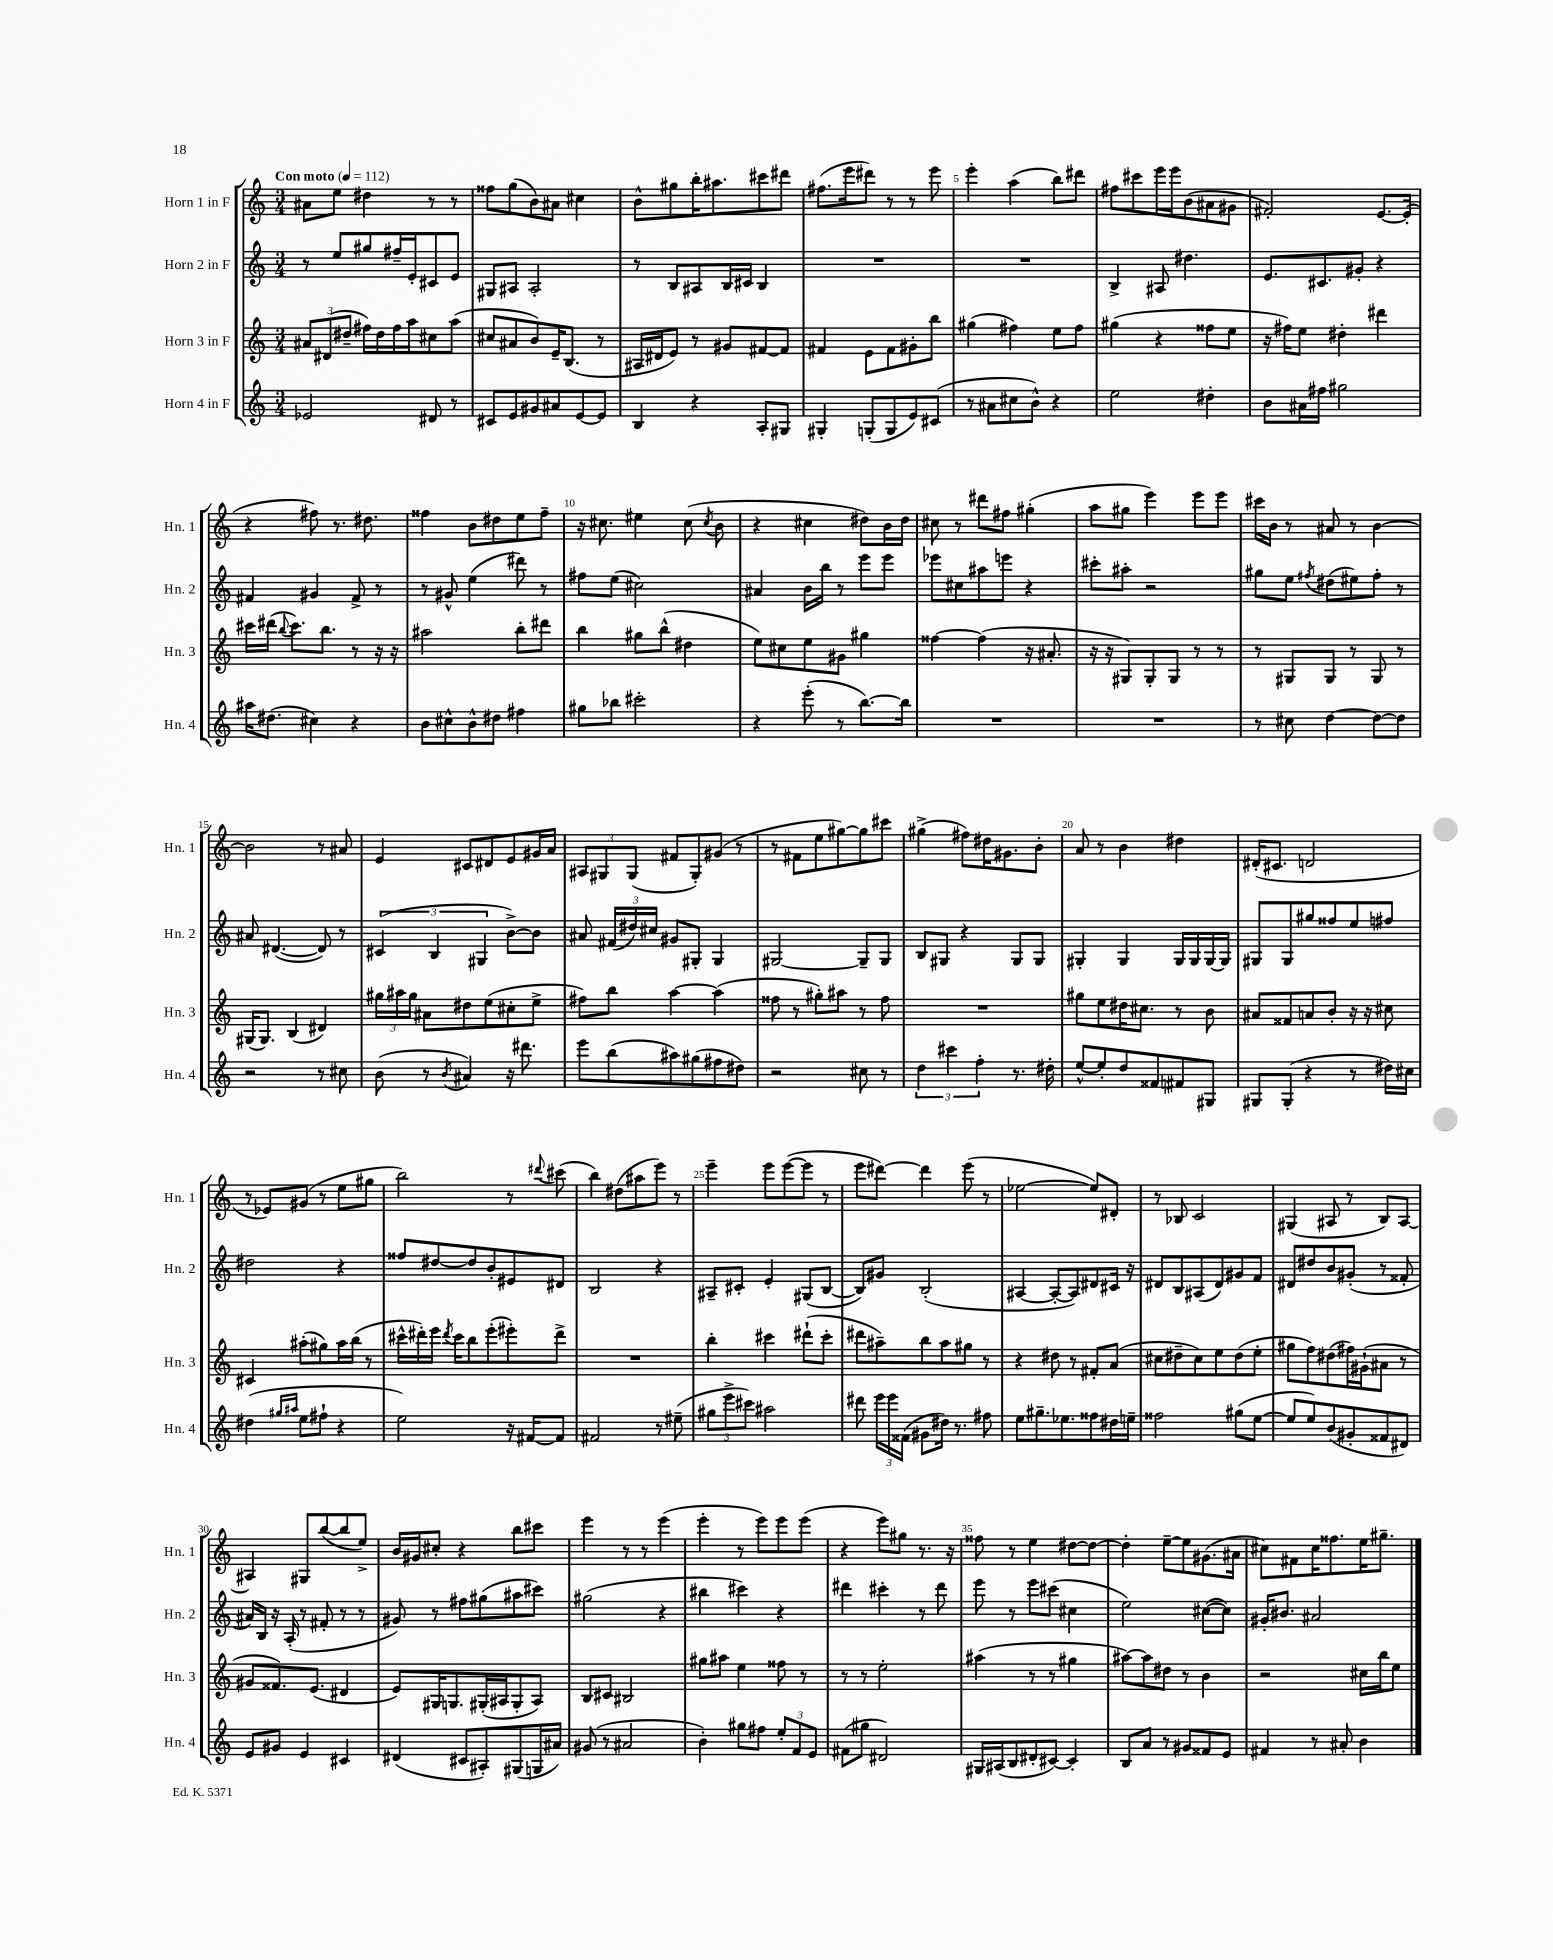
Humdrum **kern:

**kern	**kern	**kern	**kern
*staff4	*staff3	*staff2	*staff1
*clefG2	*clefG2	*clefG2	*clefG2
*k[]	*k[]	*k[]	*k[]
*M3/4	*M3/4	*M3/4	*M3/4
*MM112	*MM112	*MM112	*MM112
2e-	12a#	8r	8a#
.	(12d#	.	.
.	.	8ee	8ee
.	12dd#~	.	.
.	16ff#)	8gg#	4dd#
.	16dd#	.	.
.	16ff#	16ff#~	.
.	16aa	16e'	.
8d#	8cc#	8c#	8r
8r	(8aa	8e	8r
=	=	=	=
8c#	8cc#	8G#	8ff##
8e	8a#	8A#	(8gg
8g#	8b)	2A#'	8b)
8a#	16e~	.	8a#
.	(8.B	.	.
[8e	.	.	4cc#
8e]	8r	.	.
=	=	=	=
4B	16A#	8r	8b^^
.	16d#	.	.
.	8e)	8B	8gg#
4r	8r	8A#	16bb'
.	.	.	8.aa#
.	8g#	16B	.
.	.	16c#	.
8A'	[8f#	4B	8ccc#
8G#	8f#]	.	8ddd#
=	=	=	=
4G#'	4f#	2.r	(8.ff#
.	.	.	16eee
(8G'	8e	.	8ddd#)
8G	8f#	.	8r
8e)	8g#'	.	8r
(8c#	8bb	.	8eee
=	=	=	=
8r	(4gg#	2.r	4eee'
8a#	.	.	.
8cc#	4ff#)	.	(4aa
8b^^)	.	.	.
4r	8ee	.	8bb)
.	8ff#	.	8ddd#
=	=	=	=
2ee	(4gg#	4B^	8ff#
.	.	.	8ccc#
.	4r	8A#	16eee
.	.	.	16eee
.	.	4.dd#	(8b
4dd#'	8ff##	.	8a#
.	8ee	.	8g#
=	=	=	=
8b	16r	8.e	2f#')
.	16ff#)	.	.
16a#	8ee	.	.
16ff#	.	8.c#	.
2gg#	4dd#'	.	.
.	.	8g#'	.
.	4ddd#	4r	[8.e
.	.	.	(16e']
=	=	=	=
16aa#	16ccc#	4f#	4r
(8.dd#	(16ddd#	.	.
.	8qqbb	.	.
.	8.ccc#)	.	.
4cc#)	.	4g#	8ff#)
.	8.bb	.	.
.	.	.	8.r
4r	8r	8f#^	.
.	.	.	8.dd#
.	16r	8r	.
.	16r	.	.
=	=	=	=
8b	2aa#	8r	4ff##
8cc#^^	.	8g#^^	.
8b^^	.	(4ee	8b
8dd#	.	.	8dd#
4ff#	8bb'	8ddd#)	8ee
.	8ddd#	8r	8ff##~
=	=	=	=
8gg#	4bb	8ff#	16r
.	.	.	8.cc#
8bb-	.	(8ee	.
2ccc#'	8gg#	2cc#)	4ee#
.	(8bb^^	.	.
.	4dd#	.	(8cc#
.	.	.	8qcc#
.	.	.	8b
=	=	=	=
4r	8ee)	4a#	4r
.	8cc#	.	.
(8eee'	8ee	16b	4cc#
.	.	16bb	.
8r	8g#	8r	.
[8.bb)	4gg#	8eee	8dd#)
.	.	8eee	16b
16bb]	.	.	16dd#
=	=	=	=
2.r	[4ff##	8eee-	8cc#
.	.	8cc#	8r
.	(4ff##]	8aa#	8ddd#
.	.	8eee	8ff#
.	16r	4r	(4gg#'
.	8.a#'	.	.
=	=	=	=
2.r	16r	8ccc#'	8aa
.	16r	.	.
.	8G#)	8aa#'	8gg#
.	8G#'	2r	4eee)
.	8G#	.	.
.	8r	.	8eee
.	8r	.	8eee
=	=	=	=
8r	8r	8gg#	16ccc#
.	.	.	16b
8cc#	8G#	8ee	8r
.	.	8qff#	.
[4dd	8G#	(8dd#	8a#
.	8r	8ee#)	8r
8dd_	8G#	8ff#'	[4b
8dd]	8r	8r	.
=	=	=	=
2r	(16G#	8a#	2b]
.	8.G#)	.	.
.	.	([4.d#	.
.	(4B	.	.
8r	4d#)	8d#])	8r
8cc#	.	8r	8a#
=	=	=	=
(8b	24gg#	(6c#	4e
.	24aa#	.	.
.	24gg#	.	.
8r	8a#	.	.
.	.	6B	.
8qb	.	.	.
4a#)	8dd#	.	8c#
.	.	6G#	.
.	(8ee	.	8d#
16r	8cc#'	[8b^)	8e
8.ddd#	.	.	.
.	8ee^	8b]	16g#
.	.	.	16a
=	=	=	=
8eee	8ff#)	8a#	12A#
.	.	.	12G#
(8bb	8bb	(24f#	.
.	.	24dd#)	(12G#
.	.	24cc#	.
8aa#)	[4aa	8g#	8f#
(8gg#	.	8G#'	8G#')
8ff#	(4aa]	4G#	(8g#
8dd#)	.	.	8r
=	=	=	=
2r	8ff##	[2G#	8r
.	8r	.	8f#
.	8gg#')	.	8ee
.	8aa#	.	[8gg#)
8cc#	8r	8G#~]	8gg#]
8r	8ff##	8G#	8ccc#
=	=	=	=
6dd	2.r	8B	(4gg#^
.	.	8G#	.
6ccc#	.	.	.
.	.	4r	8ff#)
6ff'	.	.	.
.	.	.	16dd#
.	.	.	8.g#
8.r	.	8G#	.
.	.	8G#	8b'
16dd#'	.	.	.
=	=	=	=
[8ee^^	8gg#	4G#'	8a
8ee']	8ee	.	8r
8dd	16dd#	4G#	4b
.	8.cc#	.	.
8f##	.	.	.
8f#	8r	16G#	4dd#
.	.	16G#	.
8G#	8b	[16G#	.
.	.	16G#]	.
=	=	=	=
8G#	8a#	8G#	(16d#'
.	.	.	8.c#
(8G#'	8f##	8G#	.
4r	8a	8gg#	2d
.	8b'	8ff##	.
8r	16r	8ee	.
.	16r	.	.
16dd#)	8cc#	8ff#	.
16cc#	.	.	.
=	=	=	=
(4dd#	4c#	2dd#	8r
.	.	.	8e-)
16qqgg#	.	.	.
16qqaa#	.	.	.
8ee	(8aa#'	.	(8g#
8ff#`	8gg#)	.	8r
4r	16aa#	4r	8ee
.	(16bb	.	.
.	8r	.	8gg#
=	=	=	=
2ee)	16ccc#^^	8ff##	2bb)
.	16ddd#')	.	.
.	16eee	[8dd#	.
.	8qddd#	.	.
.	16ccc#	.	.
.	8bb	8dd#]	.
.	(8eee'	8b'	.
16r	8eee#')	8e#	8r
[16f#	.	.	.
.	.	.	8qqddd#
8f#]	8ddd#^	8d#	(8ccc#
=	=	=	=
2f#	2.r	2B	4bb)
.	.	.	(8dd#
.	.	.	8aa#
8r	.	4r	8eee)
(8ee#~	.	.	8r
=	=	=	=
12gg#	4bb'	8A#~	4eee~
12eee^	.	.	.
.	.	8c#'	.
12ccc#)	.	.	.
2aa#	4ccc#	4e'	8eee
.	.	.	([8eee
.	(8ddd#`	(8G#	8eee]
.	8ccc#'	[8B	8r
=	=	=	=
8ddd#	8ddd#	8B])	8eee
24eee	8aa#~)	8g#	[8ddd#)
24eee	.	.	.
(24f##	.	.	.
8g#	8bb	(2B'	4ddd#]
16dd#)	8aa#	.	.
8.r	.	.	.
.	8gg#	.	(8eee
8ff#	8r	.	8r
=	=	=	=
8ee	4r	[4A#	[2ee-
8.gg#~	.	.	.
.	8dd#	8A#'_	.
8.ee-	.	.	.
.	8r	8A#])	.
8ff##	8f#'	8d#	8ee-])
16dd#	(8a	16c#	8d#'
16ee~	.	16r	.
=	=	=	=
2ff##	8cc#	8d#	8r
.	8dd#~	8B	8B-
.	8cc#)	(8A#	2c
.	8ee	8d#)	.
(8gg#	(8dd#	8g#	.
[8ee	8ee'	8f	.
=	=	=	=
8ee]	8gg#	8d#	(4G#
8ee)	8ff)	8dd#	.
(8b	(8dd#	8b	8A#
8g#'	16ff#)	(8g#'	8r
.	(16g#`	.	.
8f##	8a#	8r	8B)
8d#)	8r	8f##'	[8A#
=	=	=	=
8e	8g#	16a#)	4A#]
.	.	16B	.
8g#	8.f##)	16r	.
.	.	(16A'	.
4e	.	8r	8G#
.	(8.e	.	.
.	.	8f#'	([8bb
4c#	4d#	8r	8bb]
.	.	8r	8ee^)
=	=	=	=
(4d#	8e)	8g#)	16b
.	.	.	16g#
.	16G#	8r	8cc#'
.	8.G	.	.
8c#	.	8ff#	4r
8A#')	(16G#'	(8gg#	.
.	16A#	.	.
(8G#	8G#'	8aa#	8bb
16G	8A#)	8ccc#)	8ccc#
16a#)	.	.	.
=	=	=	=
(8g#	8B	(2gg#	4eee
8r	8c#	.	.
2a#	2B#	.	8r
.	.	.	8r
.	.	4r	(4eee
=	=	=	=
4b')	8gg#	4bb#	4eee'
.	8aa#	.	.
8gg#	4ee	4ccc#)	8r
8ff#	.	.	8eee)
12ee'	8ff##	4r	8eee
12f	.	.	.
.	8r	.	(8eee
12e	.	.	.
=	=	=	=
(8f#	8r	4ddd#	4r
8gg#	8r	.	.
2d#)	2ee'	4ccc#'	8eee)
.	.	.	8gg#
.	.	8r	8.r
.	.	8ddd#	.
.	.	.	16r
=	=	=	=
16G#	(4aa#	8eee	8ff##
(16A#	.	.	.
8B	.	8r	8r
8d#'	8r	8eee	4ee
[8c#)	8r	(8ccc#	.
4c#']	4gg#	4cc#	[8dd#
.	.	.	8dd#_
=	=	=	=
8B	[8aa#)	2ee)	4dd#']
8a	8aa#]	.	.
8r	8dd#	.	[8ee~
8g#	8r	.	8ee]
8f##	4b	([8cc#	(8.g#
8e	.	8cc#])	.
.	.	.	16a#
=	=	=	=
4f#	2r	16g#'	8cc#)
.	.	8.b#	.
.	.	.	8f#
8r	.	2a#	16cc#
.	.	.	8.ff##
8a#'	.	.	.
4b	16cc#	.	16ee
.	16bb	.	8.gg#~
.	8ee	.	.
==	==	==	==
*-	*-	*-	*-
